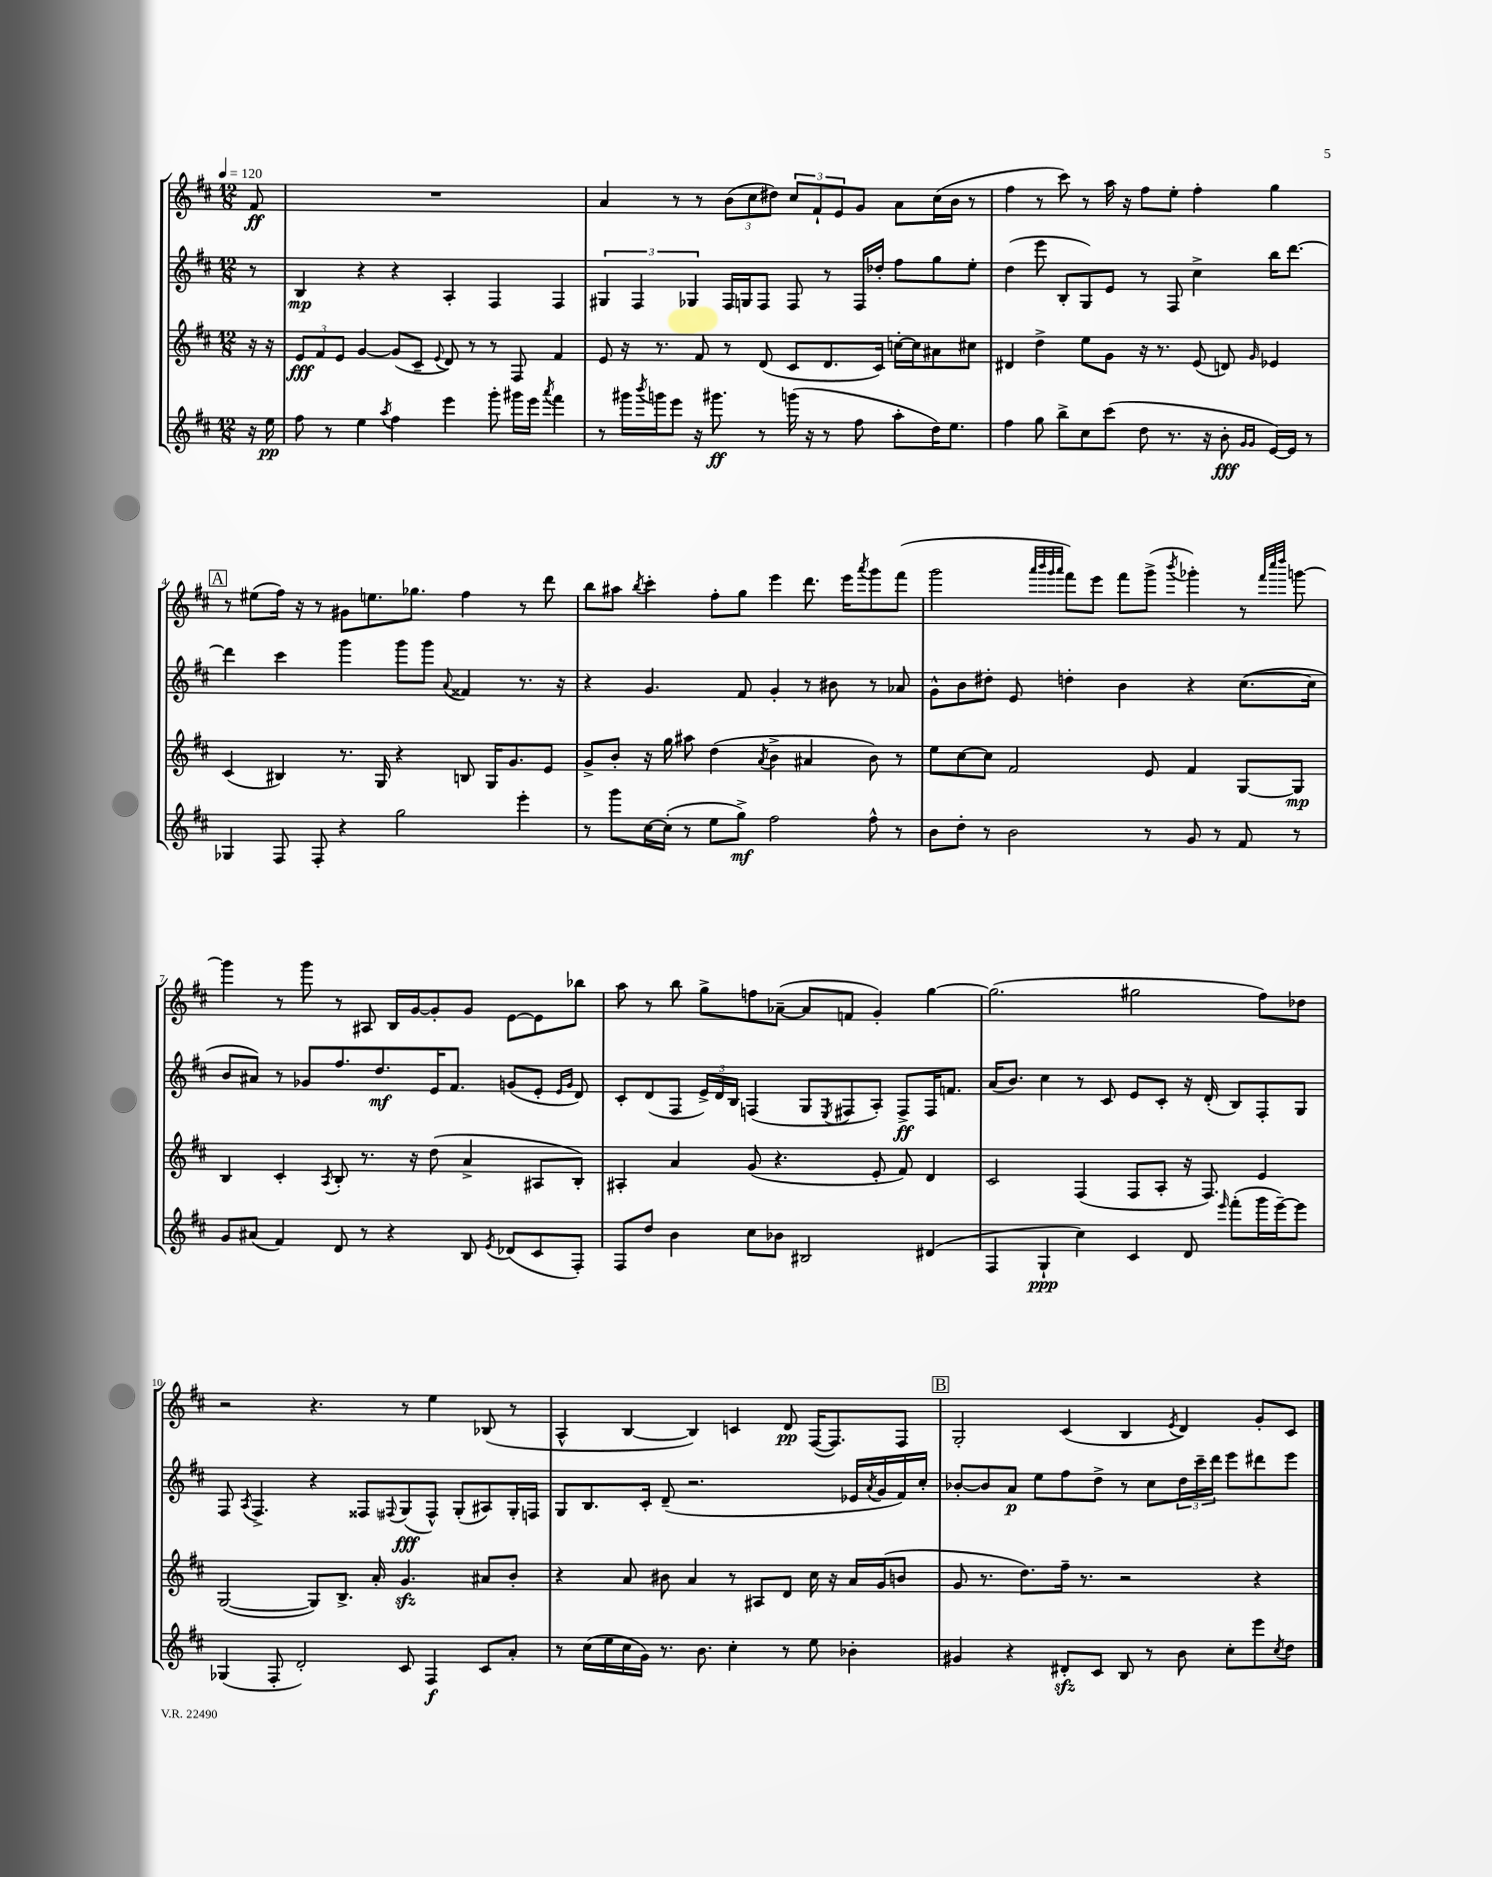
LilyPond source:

<<
\new StaffGroup <<
\new Staff = "s0" {
    \clef treble \key d \major \numericTimeSignature \time 12/8 \partial 8 \tempo 4 = 120
    fis'8\ff |
    R1. |
    a'4 r8 r8 \tuplet 3/2 { b'8( cis''8 dis''8) } \tuplet 3/2 { cis''8 fis'8-! e'8 } g'8 a'8 cis''16( b'16 r8 |
    fis''4 r8 cis'''8) r8 a''16 r16 fis''8 e''8-. fis''4-. g''4 |
    \mark \markup { \box "A" } r8 eis''8( fis''16) r16 r8 gis'8 e''8. ges''8. fis''4 r8 d'''8 |
    b''8 ais''8 \acciaccatura { b''8 } cis'''4-. fis''8-. g''8 e'''4 d'''8. e'''16 \acciaccatura { a'''8 } g'''8 fis'''8( |
    g'''2 \grace { a'''32 b'''32 g'''32 a'''32 } fis'''8) e'''8 fis'''8 g'''8->( \acciaccatura { b'''8 } ges'''4-.) r8 \grace { fis'''32 cis''''32 d''''32 } g'''8~ |
    g'''4 r8 g'''8 r8 ais8 b16 g'16~ g'8-. g'8 e'8~ e'8 bes''8 |
    a''8 r8 b''8 g''8-> f''8 aes'8~--( aes'8 f'8 g'4-.) g''4~ |
    g''2.( gis''2 fis''8) des''8 |
    r2 r4. r8 e''4 bes8( r8 |
    a4-^ b4~ b4) c'4 d'8\pp fis16~( fis8.) fis8 |
    \mark \markup { \box "B" } g2-. cis'4( b4 \acciaccatura { e'8 } d'4) g'8-. cis'8 \bar "|." |
}
\new Staff = "s1" {
    \clef treble \key d \major \numericTimeSignature \time 12/8 \partial 8
    r8 |
    b4\mp r4 r4 a4-. fis4 fis4 |
    \tuplet 3/2 { gis4 fis4 ges4 } fis16 g16 fis8 fis8 r8 fis16 des''16-. fis''8 g''8 e''8-. |
    d''4( e'''8 b8-. g8) e'8 r8 fis8 cis''4-> b''16 d'''8.~ |
    \mark \markup { \box "A" } d'''4 cis'''4 g'''4 g'''8 g'''8 \appoggiatura { a'8 } fisis'4 r8. r16 |
    r4 g'4. fis'8 g'4-. r8 bis'8 r8 aes'8 |
    g'8-^ b'8 dis''8-. e'8 d''4-. b'4 r4 cis''8.~( cis''16 |
    b'8 ais'8) r8 ges'8 fis''8. d''8.\mf e'16 fis'8. g'8( e'8-. \grace { e'16 g'16 } d'8) |
    cis'8-. d'8( fis8 \tuplet 3/2 { e'16->) d'16 b16 } f4( g8 \acciaccatura { e8 } fis8 a8-.) fis8->\ff fis16 f'8. |
    a'16( b'8.) cis''4 r8 cis'8 e'8 cis'8-. r16 d'16-.( b8) fis8-. g8 |
    fis8 \acciaccatura { a8 } fis4.-> r4 fisis8 \appoggiatura { fis8 } g8\fff( fis8-^) g8-.( ais8) g16-. f16 |
    g8 b8. cis'16-. d'8--( r2. ees'16 \acciaccatura { a'8 } g'16 fis'16) cis''16-. |
    \mark \markup { \box "B" } bes'8~-. bes'8 a'8\p e''8 fis''8 d''8-> r8 cis''8 \tuplet 3/2 { d''16 cis'''16-- d'''16 } e'''8 dis'''8 e'''8 \bar "|." |
}
\new Staff = "s2" {
    \clef treble \key d \major \numericTimeSignature \time 12/8 \partial 8
    r16 r16 |
    \tuplet 3/2 { e'8\fff fis'8 e'8 } g'4~ g'8( cis'8-- \appoggiatura { e'8 } d'8) r8 r8 fis8 fis'4 |
    e'8 r16 r8. fis'8 r8 d'8( cis'8 d'8. cis'16) c''16~-. c''16 ais'8 cis''8 |
    dis'4 d''4-> e''8 g'8 r16 r8. e'8( d'8) \grace { g'16 } ees'4 |
    \mark \markup { \box "A" } cis'4( bis4) r8. g16 r4 b8 g16 g'8. e'8 |
    g'8-> b'8-. r16 g''16 ais''8 d''4( \acciaccatura { a'8 } b'4-> ais'4 b'8) r8 |
    e''8 cis''8~ cis''8 fis'2 e'8 fis'4 g8~ g8\mp |
    b4 cis'4-. \acciaccatura { a8 } b8-. r8. r16 d''8( a'4-> ais8 b8-.) |
    ais4-. a'4 g'8( r4. e'8-. fis'8) d'4 |
    cis'2 fis4( fis8 a8-. r16 fis8.) e'4 |
    g2~( g8) b8.-> a'16-. g'4.\sfz ais'8 b'8-. |
    r4 a'8 bis'8 a'4 r8 ais8 d'8 cis''16 r16 a'16 g'16( b'8 |
    \mark \markup { \box "B" } g'8 r8. d''8.) fis''16-- r8. r2 r4 \bar "|." |
}
\new Staff = "s3" {
    \clef treble \key d \major \numericTimeSignature \time 12/8 \partial 8
    r16 e''16\pp |
    fis''8 r8 e''4 \acciaccatura { a''8 } fis''4 e'''4 g'''8-. gis'''16 e'''16 \acciaccatura { a'''8 } fis'''4 |
    r8 gis'''16 \acciaccatura { b'''8 } g'''16 e'''8 r16 gis'''8.\ff r8 g'''16( r16 r8 fis''8 a''8-. d''16) e''8. |
    fis''4 g''8 b''8-> cis''8 cis'''8( d''8 r8. r16 b'8-.\fff \grace { g'16 g'16 } e'16~) e'16 r8 |
    \mark \markup { \box "A" } ges4 fis8 fis8-. r4 g''2 e'''4-. |
    r8 g'''8 cis''16~ cis''16-.( r8 e''8 g''8->\mf) fis''2 fis''8-^ r8 |
    b'8 d''8-. r8 b'2 r8 g'8 r8 fis'8 r8 |
    g'8 ais'8( fis'4) d'8 r8 r4 b8 \acciaccatura { e'8 } des'8( cis'8 fis8-.) |
    fis8 d''8 b'4 cis''8 bes'8 bis2 dis'4( |
    fis4 g4-!\ppp cis''4) cis'4 d'8 \grace { e'''16 } fis'''8-.( g'''16 e'''16~--) e'''8 |
    ges4( fis8-. d'2-.) cis'8 fis4\f cis'8 a'8-. |
    r8 cis''16( e''16 cis''16 g'16) r8. b'8. cis''4-. r8 e''8 bes'4-. |
    \mark \markup { \box "B" } gis'4 r4 dis'8-.\sfz cis'8 b8 r8 b'8 cis''8-. e'''8 \acciaccatura { cis''8 } d''8 \bar "|." |
}
>>
>>
